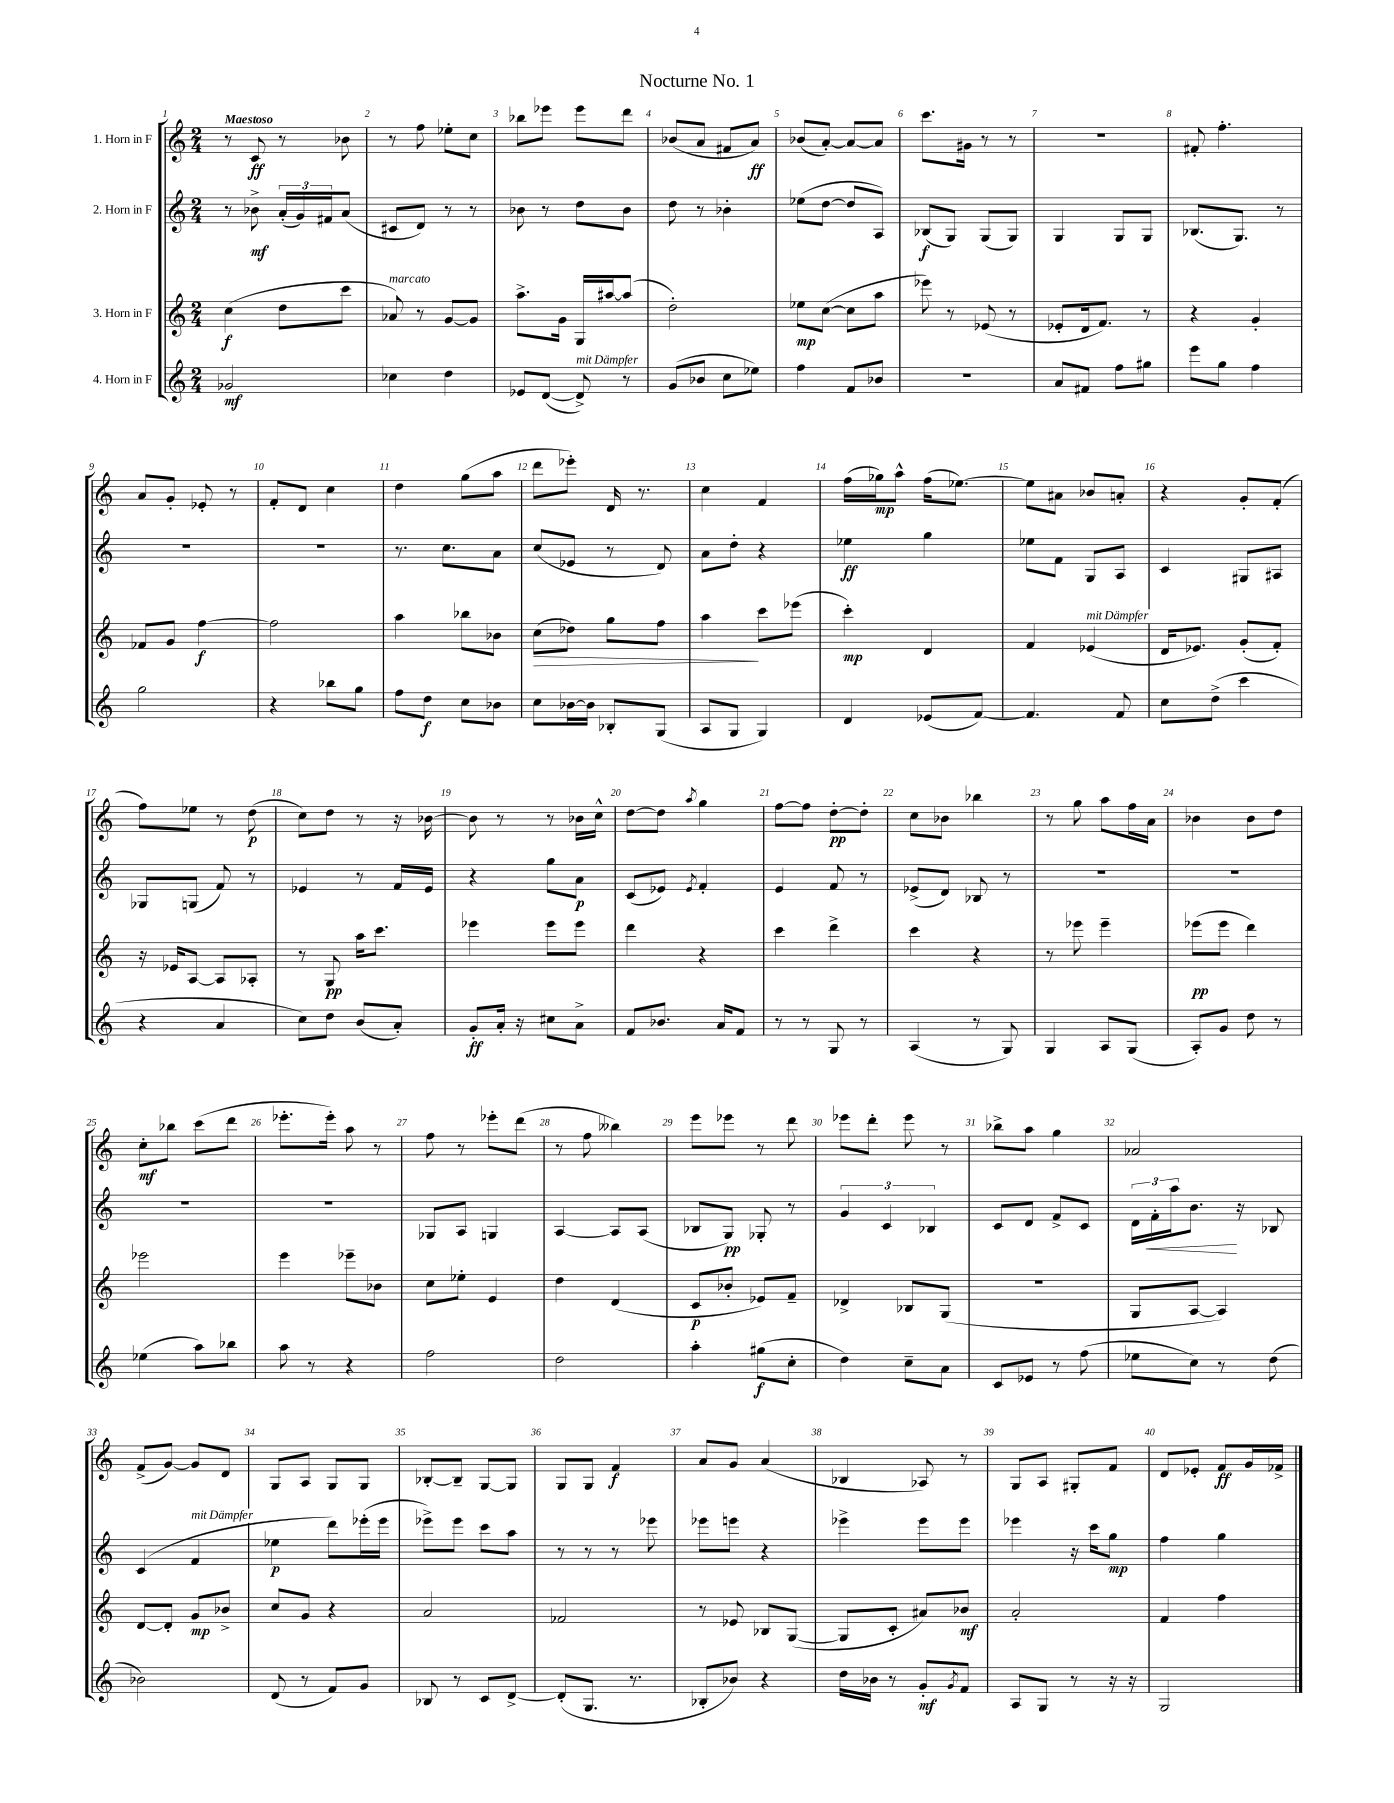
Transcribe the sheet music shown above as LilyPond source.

\header { title = "Nocturne No. 1" }
<<
\new StaffGroup <<
\new Staff = "s0" \with { instrumentName = "1. Horn in F" } {
    \clef treble \key c \major \numericTimeSignature \time 2/4 \tempo "Maestoso"
    r8 c'8\ff r8 bes'8 |
    r8 f''8 ees''8-. c''8 |
    bes''8 ees'''8 ees'''8 d'''8 |
    bes'8( a'8 fis'8 a'8\ff) |
    bes'8( a'8~-.) a'8~ a'8 |
    c'''8. gis'16 r8 r8 |
    R2 |
    fis'8-. f''4.-. |
    a'8 g'8-. ees'8-. r8 |
    f'8-. d'8 c''4 |
    d''4 g''8( a''8 |
    d'''8 ees'''8-.) d'16 r8. |
    c''4 f'4 |
    f''16( ges''16\mp) a''8-^ f''16( ees''8.~) |
    ees''8 ais'8 bes'8 a'8-. |
    r4 g'8-. f'8-.( |
    f''8) ees''8 r8 d''8\p( |
    c''8) d''8 r8 r16 bes'16~ |
    bes'8 r8 r8 bes'16 c''16-^ |
    d''8~ d''8 \acciaccatura { a''8 } g''4 |
    f''8~ f''8 d''8~-.\pp d''8-. |
    c''8 bes'8 bes''4 |
    r8 g''8 a''8 f''16 a'16 |
    bes'4 bes'8 d''8 |
    c''8-.\mf bes''8 c'''8( d'''8 |
    ees'''8.-. ees'''16-.) a''8 r8 |
    f''8 r8 ees'''8-. d'''8( |
    r8 f''8 beses''4) |
    e'''8 ees'''8 r8 d'''8 |
    ees'''8 d'''8-. ees'''8 r8 |
    bes''8-> a''8 g''4 |
    aes'2 |
    f'8->( g'8~) g'8 d'8 |
    g8 a8 g8 g8 |
    bes8~-. bes8-- g8~ g8 |
    g8 g8 f'4\f |
    a'8 g'8 a'4( |
    bes4 aes8) r8 |
    g8 a8 gis8-. f'8 |
    d'8 ees'8-. f'8\ff g'16 fes'16-> \bar "|." |
}
\new Staff = "s1" \with { instrumentName = "2. Horn in F" } {
    \clef treble \key c \major \numericTimeSignature \time 2/4
    r8 bes'8->\mf \tuplet 3/2 { a'16-.( g'16) fis'16 } a'8( |
    cis'8 d'8) r8 r8 |
    bes'8 r8 d''8 bes'8 |
    d''8 r8 bes'4-. |
    ees''8( d''8~ d''8 a8) |
    bes8\f( g8) g8( g8) |
    g4 g8 g8 |
    bes8.( g8.) r8 |
    R2 |
    R2 |
    r8. c''8. a'8 |
    c''8( ees'8 r8 d'8) |
    a'8 d''8-. r4 |
    ees''4\ff g''4 |
    ees''8 f'8 g8 a8 |
    c'4 gis8 ais8 |
    ges8 g8( f'8) r8 |
    ees'4 r8 f'16 ees'16 |
    r4 g''8 a'8\p |
    c'8( ees'8) \acciaccatura { ees'8 } f'4-. |
    e'4 f'8 r8 |
    ees'8->( d'8) bes8 r8 |
    R2 |
    R2 |
    R2 |
    R2 |
    ges8 a8 g4 |
    a4~ a8 a8( |
    bes8 g8\pp) ges8-. r8 |
    \tuplet 3/2 { g'4 c'4 bes4 } |
    c'8 d'8 f'8-> c'8 |
    \tuplet 3/2 { d'16 f'16-.\< a''16 } b'8.\! r16 bes8 |
    c'4( f'4^\markup { \italic "mit Dämpfer" } |
    ees''4\p d'''8) ees'''16-.( ees'''16 |
    ees'''8->) ees'''8 c'''8 a''8 |
    r8 r8 r8 ees'''8 |
    ees'''8 e'''8 r4 |
    ees'''4-> ees'''8 ees'''8 |
    ees'''4 r16 c'''16 g''8\mp |
    f''4 g''4 \bar "|." |
}
\new Staff = "s2" \with { instrumentName = "3. Horn in F" } {
    \clef treble \key c \major \numericTimeSignature \time 2/4
    c''4\f( d''8 c'''8 |
    aes'8^\markup { \italic "marcato" }) r8 g'8~ g'8 |
    a''8.-> g'16 g16 ais''16~ ais''8( |
    d''2-.) |
    ees''8\mp c''8~( c''8 a''8 |
    ees'''8) r8 ees'8( r8 |
    ees'8-. d'16 f'8.) r8 |
    r4 g'4-. |
    fes'8 g'8 f''4~\f |
    f''2 |
    a''4 bes''8 bes'8 |
    c''8\>( des''8) g''8 f''8 |
    a''4\! c'''8 ees'''8( |
    c'''4-.\mp) d'4 |
    f'4 ees'4^\markup { \italic "mit Dämpfer" }( |
    d'16 ees'8.) g'8-.( f'8-.) |
    r16 ees'16 a8~ a8 aes8-. |
    r8 g8\pp a''16 c'''8. |
    ees'''4 ees'''8 ees'''8 |
    d'''4 r4 |
    c'''4 d'''4-> |
    c'''4 r4 |
    r8 ees'''8 ees'''4-- |
    ees'''8\pp( ees'''8 d'''4) |
    ees'''2 |
    e'''4 ees'''8-- bes'8 |
    c''8 ees''8-. e'4 |
    d''4 d'4( |
    c'8\p bes'8-. ees'8) f'8-- |
    des'4-> bes8 g8( |
    r2 |
    g8 a8~ a4) |
    d'8~ d'8-. g'8\mp bes'8-> |
    c''8 g'8 r4 |
    a'2 |
    fes'2 |
    r8 ees'8 bes8 g8~( |
    g8 c'8-. ais'8) bes'8\mf |
    a'2-. |
    f'4 f''4 \bar "|." |
}
\new Staff = "s3" \with { instrumentName = "4. Horn in F" } {
    \clef treble \key c \major \numericTimeSignature \time 2/4
    ges'2\mf |
    ces''4 d''4 |
    ees'8 d'8~( d'8->^\markup { \italic "mit Dämpfer" }) r8 |
    g'8( bes'8 c''8 ees''8) |
    f''4 f'8 bes'8 |
    R2 |
    a'8 fis'8 f''8 gis''8 |
    e'''8 g''8 f''4 |
    g''2 |
    r4 bes''8 g''8 |
    f''8 d''8\f c''8 bes'8 |
    c''8 bes'16~ bes'16 bes8-. g8( |
    a8 g8 g4) |
    d'4 ees'8( f'8~) |
    f'4. f'8 |
    c''8 d''8->( c'''4 |
    r4 a'4 |
    c''8) d''8 b'8( a'8-.) |
    g'8-.\ff a'16-. r16 cis''8 a'8-> |
    f'8 bes'8. a'16 f'8 |
    r8 r8 g8 r8 |
    a4( r8 g8) |
    g4 a8 g8( |
    a8-.) g'8 d''8 r8 |
    ees''4( a''8) bes''8 |
    a''8 r8 r4 |
    f''2 |
    d''2 |
    a''4-. gis''8\f( c''8-. |
    d''4) c''8-- a'8 |
    c'8 ees'8 r8 f''8( |
    ees''8 c''8) r8 d''8( |
    bes'2) |
    d'8( r8 f'8) g'8 |
    bes8 r8 c'8 d'8~-> |
    d'8-.( g8. r8. |
    bes8-. bes'8) r4 |
    d''16 bes'16 r8 g'8-.\mf \acciaccatura { g'8 } f'8 |
    a8 g8 r8 r16 r16 |
    g2 \bar "|." |
}
>>
>>
\layout { \context { \Score \override BarNumber.break-visibility = ##(#f #t #t) barNumberVisibility = #all-bar-numbers-visible } }
